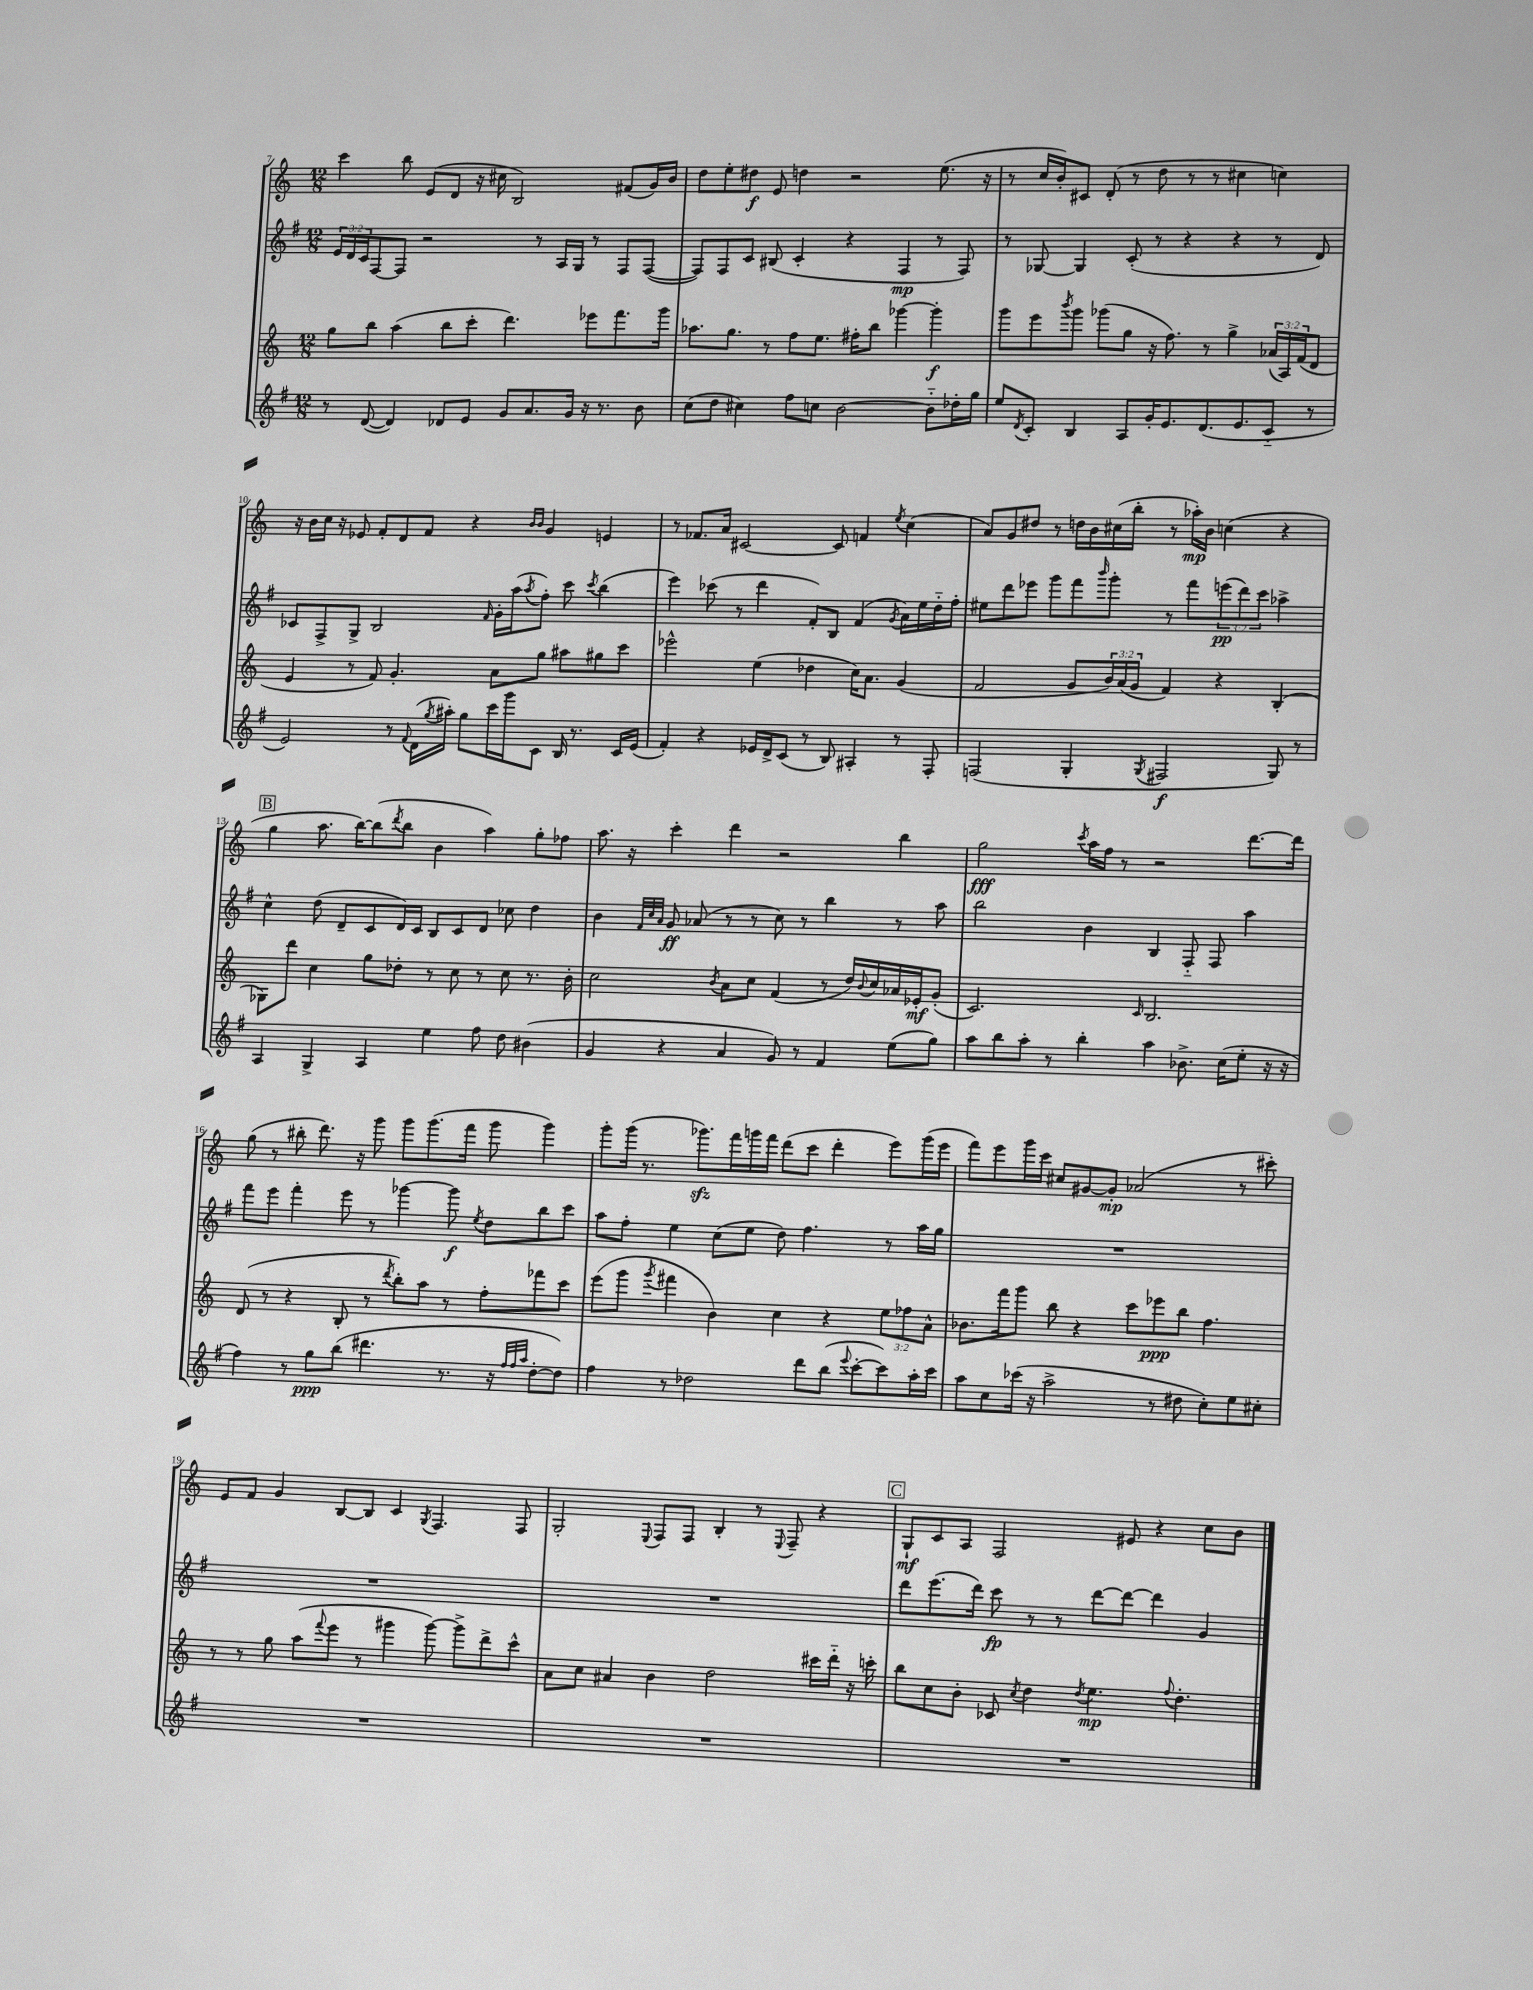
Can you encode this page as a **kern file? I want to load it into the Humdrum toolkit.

**kern	**kern	**kern	**kern
*staff4	*staff3	*staff2	*staff1
*clefG2	*clefG2	*clefG2	*clefG2
*k[f#]	*k[]	*k[f#]	*k[]
*M12/8	*M12/8	*M12/8	*M12/8
8r	8gg	24e	4ccc
.	.	24d	.
.	.	24c	.
([8d	8bb	[8F#	.
4d])	(4aa	8F#]	8bb
.	.	2r	(8e
8d-	8bb	.	8d
8e	8ccc'	.	16r
.	.	.	16cc#
8g	4.ddd)	.	2B)
8.a	.	8r	.
.	.	16A	.
16g	.	16G	.
16r	8eee-	8r	.
8.r	.	.	.
.	8.fff	8F#	(8f#
8b	.	([8F#	16g)
.	16ggg	.	16b
=	=	=	=
(8cc	8.aa-	8F#])	8dd
8dd	.	8F#	8ee'
.	8.gg	.	.
4cc#)	.	8c	8dd#
.	8r	(8B#	8e
8ff#	8ff	4c'	4dd
8cc	8.ee	.	.
[2b	.	4r	2r
.	16ff#'	.	.
.	8bb	.	.
.	[4ggg-	4F#	.
8b'~]	4ggg-']	8r	(8.ee
16dd-'	.	8F#)	.
16gg	.	.	16r
=	=	=	=
8ee	8ggg	8r	8r
8qd	.	.	.
8c'	8eee	[8G-	16cc
.	.	.	16b')
.	8qbbb	.	.
4B	8ggg	4G-]	8c#
.	(8ggg-	.	(8d'
8A	8gg	(8c'	8r
16g'	16r	8r	8dd
8.e	8.ff)	.	.
.	.	4r	8r
(8.d	8r	.	8r
.	4gg^	4r	4cc#
8.e	.	.	.
8c'~	(24a-	8r	4cc)
.	24A)	.	.
.	(24f	.	.
8r	8d	8d)	.
=	=	=	=
2e)	4e	8c-	16r
.	.	.	16b
.	.	8F#^	16cc
.	.	.	16r
.	8r	8G^	8e-
.	8f)	2B	8f'
8r	4.g'	.	8d
8qqf#	.	.	.
(16d	.	.	8f
8qgg	.	.	.
16aa#')	.	.	.
8gg	.	.	4r
.	.	16qqf#	.
16ccc	8a	16g'	.
16ggg	.	(16aa	.
.	.	.	16qqb
.	.	8qaa	16qqb
8c	8gg	8ff#')	4g
16B	8aa#	8ccc	.
8.r	.	.	.
.	.	8qccc	.
.	8gg#	(4bb	4e
16c	8ccc	.	.
(16e	.	.	.
=	=	=	=
4f#')	2eee-^^	4eee)	8r
.	.	.	8.f-
4r	.	(8ccc-	.
.	.	.	16a
.	.	8r	[2c#
16e-	(4ee	4ddd	.
16d^	.	.	.
(8c	.	.	.
8r	4dd-	8f#')	.
8B)	.	8B	8c#]
4A#'	16cc)	(4f#	4f
.	8.a	.	.
.	.	8qg	8qee
8r	(4g	16a)	(4cc
.	.	16ee	.
8F#'	.	16dd'~	.
.	.	16ff#'	.
=	=	=	=
(2F	2f	8ee#	8a)
.	.	8ddd	8g
.	.	8eee-	8dd#
.	.	8ggg	8r
4G'	8g	8fff#	16dd
.	.	.	16b
.	.	16qqbbb	.
.	24b)	8ggg'	(16cc#
.	(24a	.	.
.	.	.	16bb'
.	24g	.	.
8qG	.	.	.
2F#	4f)	8r	8r
.	.	8fff#	16aa-')
.	.	.	16b
.	4r	(12eee	(4cc
.	.	12ddd)	.
.	.	12ccc	.
8G)	(4B'	4aa-^	4r
8r	.	.	.
=	=	=	=
4A	8G-)	4cc^^	4gg
.	8ddd	.	.
4G^	4cc	(8dd	8.aa
.	.	8d~	.
.	.	.	[16bb)
4A	8gg	8c	(8bb]
.	.	.	8qddd
.	8dd-'	16d)	8bb
.	.	16c	.
4ee	8r	8B	4b
.	8cc	8c	.
8ff#	8r	8d	4aa)
8dd	8cc	8cc-	.
(4b#	8.r	4dd	8gg'
.	.	.	8ff-
.	16b'	.	.
=	=	=	=
4g	2cc	4b	8.aa
.	.	.	16r
.	.	32qqf#	.
.	.	32qqcc	.
.	.	32qqa	.
4r	.	8g	4ccc'
.	.	(8a-	.
.	8qb	.	.
4a	8a	8r	4ddd
.	8cc	8r	.
8g)	(4f	8cc)	2r
8r	.	8r	.
4f#	8r	4bb	.
.	16dd)	.	.
.	8qqb	.	.
.	16cc	.	.
(8ee	16a-	8r	4bb
.	16e-'	.	.
8gg)	(8g'	8aa	.
=	=	=	=
8aa	2.c)	2bb	2gg
8bb	.	.	.
8aa'	.	.	.
8r	.	.	.
.	.	.	8qccc
4bb'	.	4b	16aa
.	.	.	16ff
.	.	.	8r
.	16qqc	.	.
4aa	2.B	4B	2r
8.b-^	.	8F#'~	.
.	.	8F#	.
(16cc	.	.	.
8ee'	.	4aa	[8.ddd
16r	.	.	.
16r	.	.	16ddd]
=	=	=	=
4ff#)	(8d	8fff#	(8gg
.	8r	8eee	8r
8r	4r	4fff#'	8bb#'
8gg	.	.	8.ddd)
(8bb	8B'	8eee	.
.	.	.	16r
4.ddd#	8r	8r	8ggg
.	8qddd	.	.
.	8bb')	[4ggg-	8ggg
.	8aa	.	(8.ggg
8.r	8r	8ggg-]	.
.	.	.	16fff
.	.	8qee	.
.	8ff'	8dd	8ggg
16r	.	.	.
32qqff#	.	.	.
32qqff#	.	.	.
32qqaa	.	.	.
[8dd'	8fff-	8bb	4ggg)
8dd])	8ccc	8ccc	.
=	=	=	=
4ff#	(8eee	8aa	8ggg'
.	8ggg	8ff#'	(16ggg
.	.	.	8.r
.	8qggg	.	.
8r	4fff#	4ee	.
2dd-	.	.	8.ggg-)
.	4b)	(8cc	.
.	.	.	16fff
.	.	8ee	16ggg
.	.	.	16fff
.	4cc	8dd)	(8ddd
8ddd	.	4.ff#	8ccc
(8bb	4r	.	4ddd'
8qqeee	.	.	.
[8ccc'	.	.	.
8ccc])	12ee	8r	8eee)
.	12ff-	.	.
16aa'	.	16aa	(16ggg
.	12a^^	.	.
16ccc	.	16gg	16eee
=	=	=	=
8aa	8.b-	1.r	8fff)
8cc	.	.	8eee
.	16fff	.	.
(16ccc-	8ggg	.	16ggg
16r	.	.	16ccc
2aa^	8bb	.	8cc#
.	4r	.	[8g#
.	.	.	8g#']
.	8ccc	.	(2a-
8r	8eee-	.	.
8dd#	8bb	.	.
8cc')	4.ff	.	.
8ee	.	.	8r
8cc#'	.	.	8ccc#')
=	=	=	=
1.r	8r	1.r	8e
.	8r	.	8f
.	8gg	.	4g
.	(8aa	.	.
.	8qqfff	.	.
.	8eee	.	[8B
.	8r	.	8B]
.	4ggg#	.	4c
.	.	.	8qG
.	[8ggg#)	.	4.F
.	8ggg#^]	.	.
.	8ddd^	.	.
.	8ccc^^	.	8F
=	=	=	=
1.r	8a	1.r	2G'
.	8cc	.	.
.	4a#	.	.
.	.	.	8qqE
.	4b	.	8F
.	.	.	8F
.	2dd	.	4B'
.	.	.	8r
.	.	.	8qqE
.	.	.	8F~
.	16ccc#	.	4r
.	16ddd'~	.	.
.	16r	.	.
.	16ccc'	.	.
=	=	=	=
1.r	8bb	8ddd	8G`
.	8cc	(8.eee	8c
.	8b'	.	8A
.	.	16ddd)	.
.	8c-	8ccc	2F
.	8qcc	.	.
.	4dd	8r	.
.	.	8r	.
.	8qdd	.	.
.	4.ee	[8ddd	.
.	.	8ddd_	8e#
.	.	4ddd]	4r
.	8qqff	.	.
.	4.dd'	.	.
.	.	4g	8cc
.	.	.	8b
==	==	==	==
*-	*-	*-	*-
